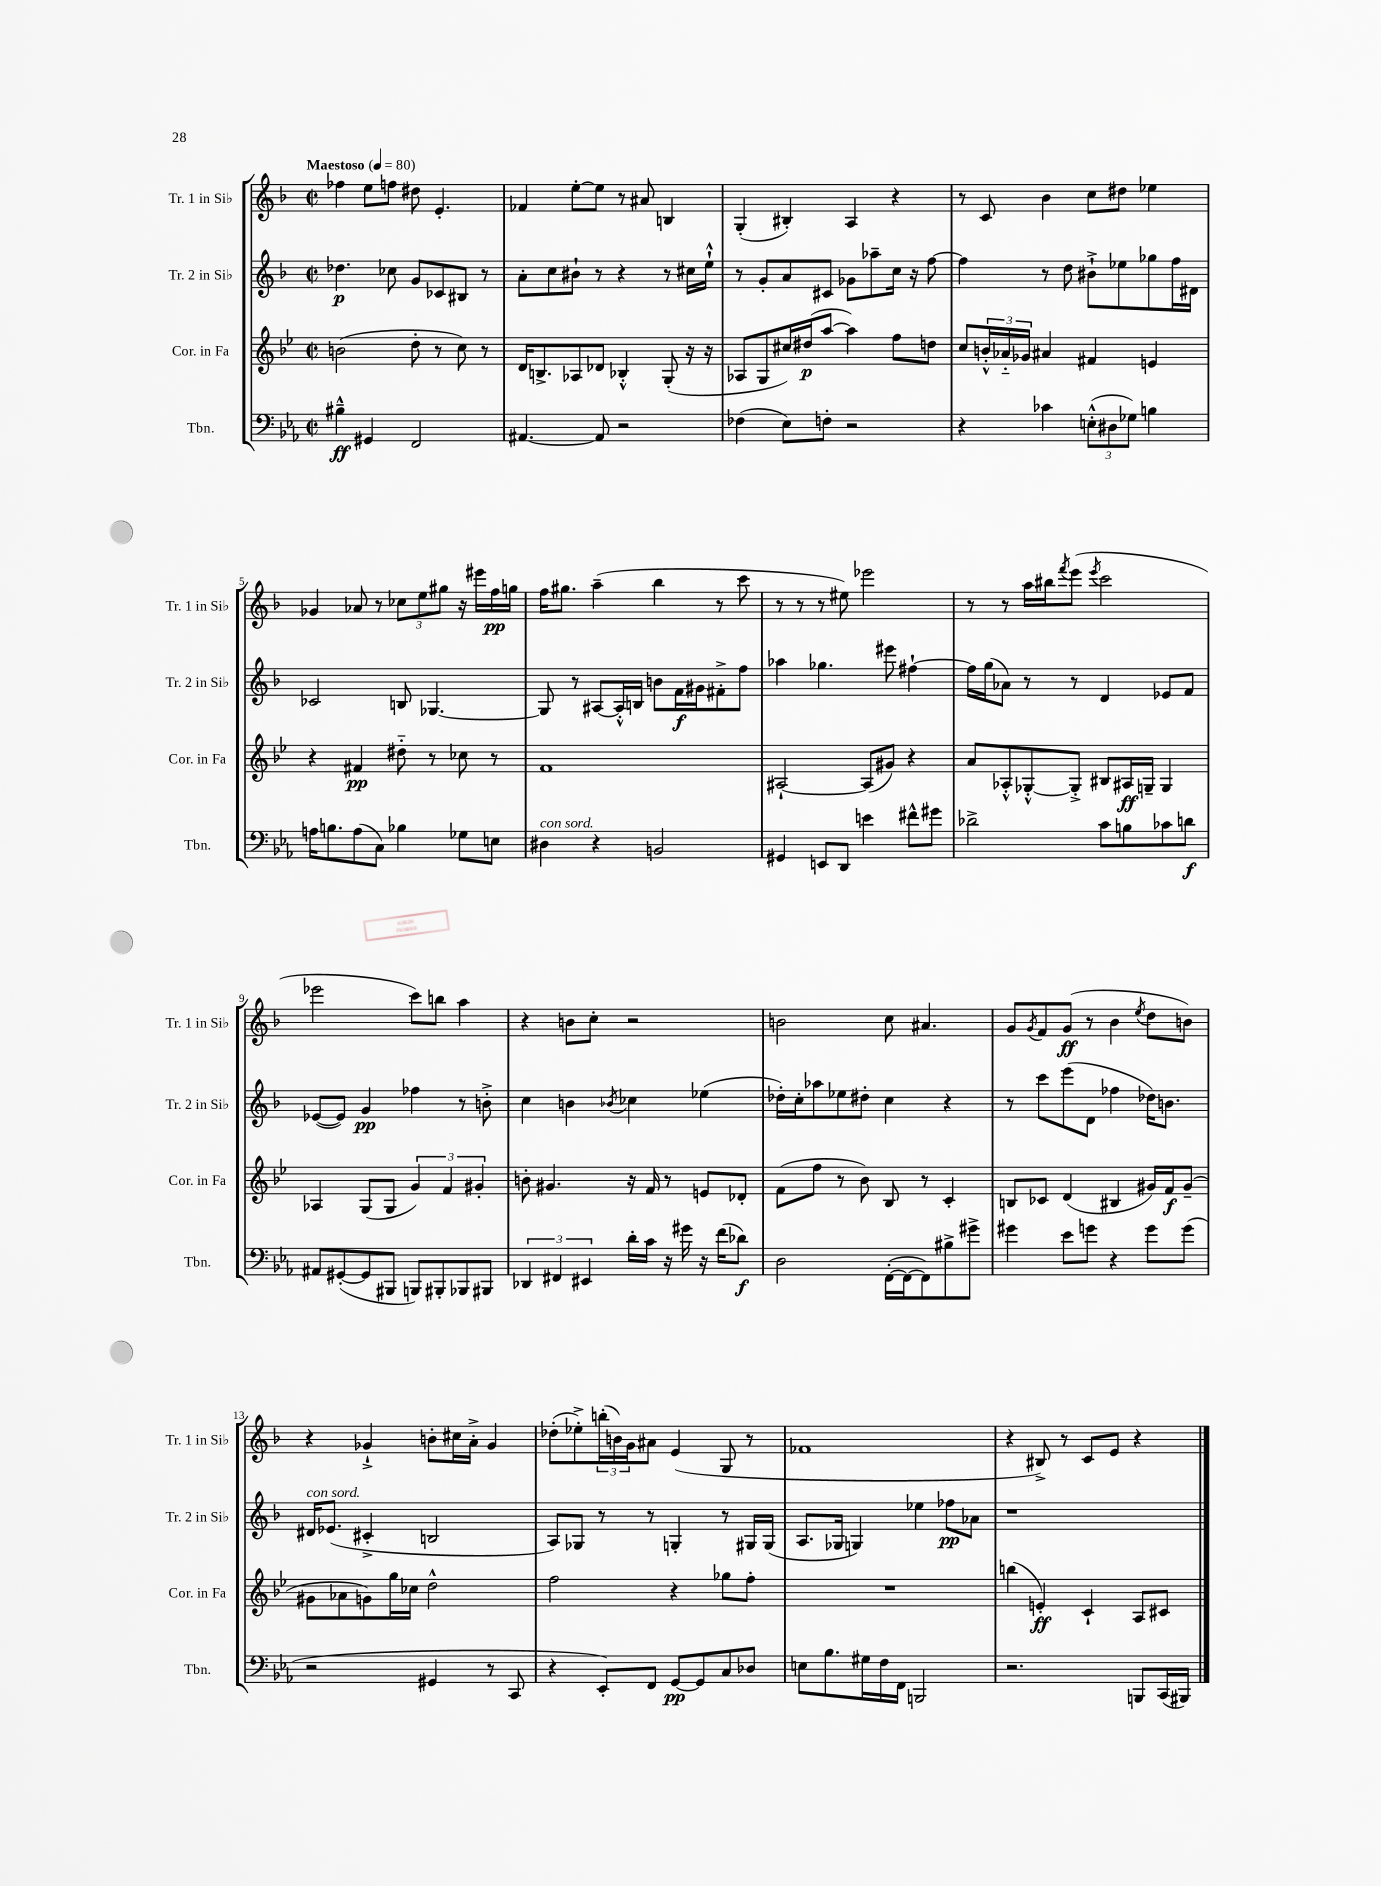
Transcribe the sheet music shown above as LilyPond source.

<<
\new StaffGroup <<
\new Staff = "s0" \with { instrumentName = "Tr. 1 in Sib" shortInstrumentName = "Tr. 1 in Sib" } {
    \clef treble \key f \major \defaultTimeSignature \time 2/2 \tempo "Maestoso" 4 = 80
    fes''4 e''8 f''8 dis''8 e'4.-. |
    fes'4 e''8~-. e''8 r8 ais'8 b4 |
    g4-.( bis4-.) a4 r4 |
    r8 c'8 bes'4 c''8 dis''8 ees''4 |
    ges'4 aes'8 r8 \tuplet 3/2 { ces''8 e''8 gis''8 } r16 eis'''16 f''16\pp g''16 |
    f''16 gis''8. a''4--( bes''4 r8 c'''8 |
    r8 r8 r8 eis''8) ees'''2 |
    r8 r8 a''16 bis''16 \acciaccatura { f'''8 } e'''8( \acciaccatura { e'''8 } c'''2 |
    ees'''2 c'''8) b''8 a''4 |
    r4 b'8 c''8-. r2 |
    b'2 c''8 ais'4. |
    g'8 \acciaccatura { g'8 } f'8 g'8\ff( r8 bes'4 \acciaccatura { e''8 } d''8 b'8) |
    r4 ges'4-!-> b'8-. cis''16 a'16-.-> ges'4 |
    des''8-.( ees''8-.->) \tuplet 3/2 { b''16-.( b'16) g'16 } ais'8 e'4( g8 r8 |
    fes'1 |
    r4 bis8->) r8 c'8 e'8 r4 \bar "|." |
}
\new Staff = "s1" \with { instrumentName = "Tr. 2 in Sib" shortInstrumentName = "Tr. 2 in Sib" } {
    \clef treble \key f \major \defaultTimeSignature \time 2/2
    des''4.\p ces''8 g'8 ces'8 bis8 r8 |
    a'8-. c''8 bis'8-! r8 r4 r8 cis''16 e''16-!-^ |
    r8 g'8-. a'8 cis'8 ges'8 aes''8-- c''16 r16 f''8~ |
    f''4 r8 d''8 bis'8-!-> ees''8 ges''8 f''16 dis'16 |
    ces'2 b8 ges4.~ |
    ges8 r8 ais8~ ais16-.-^ b16 b'8 f'16\f gis'16 fis'8-.-> f''8 |
    aes''4 ges''4. eis'''8 fis''4~-! |
    fis''16 g''16( aes'8) r8 r8 d'4 ees'8 f'8 |
    ees'8~( ees'8) g'4\pp fes''4 r8 b'8-.-> |
    c''4 b'4 \acciaccatura { bes'8 } ces''4 ees''4( |
    des''16-.) c''16-. aes''8 ees''8 dis''8-. c''4 r4 |
    r8 c'''8 e'''8( d'8 fes''4 des''16) b'8. |
    dis'16^\markup { \italic "con sord." } ees'8.( cis'4-.-> b2 |
    a8) ges8 r8 r8 g4-. r8 gis16 gis16( |
    a8. ges16 g4) ees''4 fes''8\pp aes'8 |
    r1 \bar "|." |
}
\new Staff = "s2" \with { instrumentName = "Cor. in Fa" shortInstrumentName = "Cor. in Fa" } {
    \clef treble \key bes \major \defaultTimeSignature \time 2/2
    b'2( d''8-. r8 c''8) r8 |
    d'16 b8.-> aes8 des'8 bes4-.-^ g8-.( r16 r16 |
    aes8 g8 cis''16) dis''16\p( a''8~ a''4) f''8 d''8 |
    c''8 \tuplet 3/2 { b'16-.-^ aes'16-_ ges'16 } ais'4 fis'4 e'4 |
    r4 fis'4\pp dis''8-_ r8 ces''8 r8 |
    f'1 |
    ais2~-! ais8( gis'8) r4 |
    a'8 aes8-.-^ ges8~-.-^ ges8-.-> bis8 ais16\ff g16-- g4 |
    aes4 g8( g8 \tuplet 3/2 { g'4) f'4 gis'4-. } |
    b'8-. gis'4. r16 f'16 r8 e'8 des'8-. |
    f'8( f''8 r8 bes'8) bes8 r8 c'4-. |
    b8 ces'8 d'4( bis4 gis'16) f'16\f gis'8--( |
    gis'8 aes'8 g'8) g''16 ces''16 d''2-^ |
    f''2 r4 ges''8 f''8-. |
    R1 |
    b''4( e'4-.\ff) c'4-! a8 cis'8 \bar "|." |
}
\new Staff = "s3" \with { instrumentName = "Tbn." shortInstrumentName = "Tbn." } {
    \clef bass \key ees \major \defaultTimeSignature \time 2/2
    bis4---^\ff gis,4 f,2 |
    ais,4.~ ais,8 r2 |
    fes4( ees8) f8-. r2 |
    r4 ces'4 \tuplet 3/2 { e8-.-^( dis8 ges8) } b4 |
    a16 b8. a8( c8) bes4 ges8 e8 |
    dis4^\markup { \italic "con sord." } r4 b,2 |
    gis,4 e,8 d,8 e'4 fis'8-^ gis'8 |
    des'2-> c'8 b8 ces'8 d'8\f |
    ais,8 gis,8~-.( gis,8 bis,,8 b,,8) bis,,8-. bes,,8 bis,,8 |
    \tuplet 3/2 { des,4 fis,4 eis,4 } d'16-. c'16 r16 gis'16 r16 f'16( des'8\f) |
    d2 f,16~-.( f,16~ f,8) bis8-> gis'8-> |
    gis'4 ees'8 g'8 r4 g'8 g'8( |
    r2 gis,4 r8 c,8 |
    r4 ees,8-.) f,8 g,8~\pp g,8 c8 des8 |
    e8 bes8. gis16 f16 f,16 b,,2 |
    r2. b,,8 c,16( bis,,16) \bar "|." |
}
>>
>>
